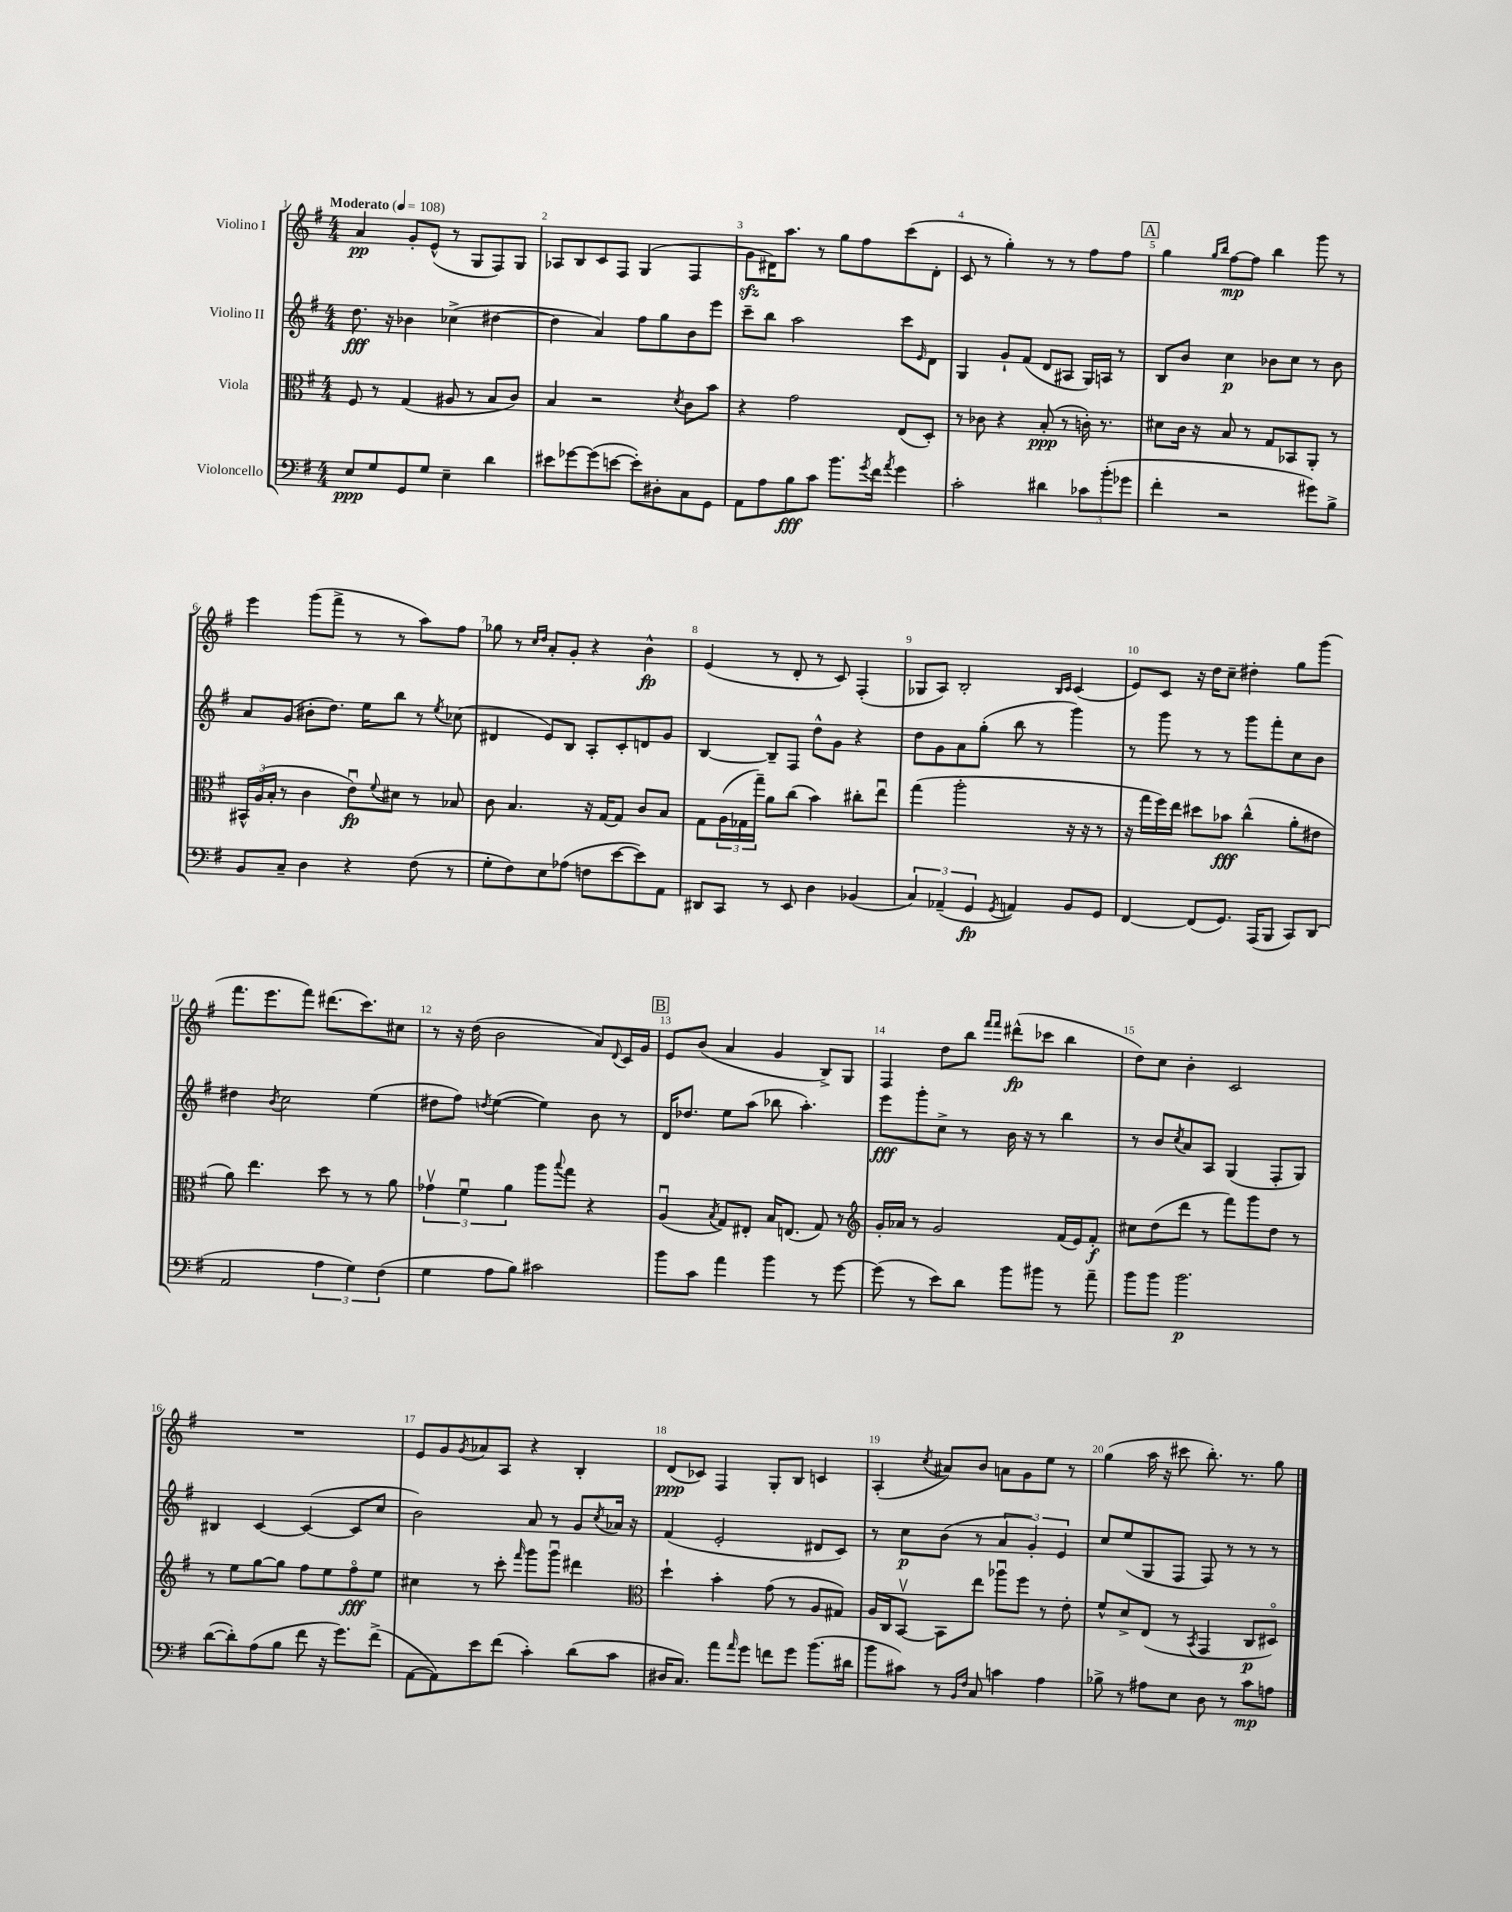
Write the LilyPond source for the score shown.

<<
\new StaffGroup <<
\new Staff = "s0" \with { instrumentName = "Violino I" } {
    \clef treble \key g \major \numericTimeSignature \time 4/4 \tempo "Moderato" 4 = 108
    a'4\pp g'8-. e'8-^( r8 g8 fis8) g8 |
    aes8 b8 c'8 fis8 g4( fis4 |
    g'8\sfz dis'16) a''8. r8 g''8 fis''8 c'''8( dis'8-. |
    c'8 r8 g''4-.) r8 r8 fis''8 fis''8 |
    \mark \markup { \box "A" } g''4 \grace { g''16 b''16 } fis''8~\mp fis''8 b''4 g'''8 r8 |
    e'''4 g'''8( fis'''8-> r8 r8 a''8) fis''8 |
    ges''8 r8 \grace { c''16 d''16 } a'8-. g'8-. r4 b'4-^\fp |
    e'4( r8 d'8-. r8 c'8) fis4-.( |
    ges8 a8) b2-. \grace { b16 c'16 } c'4( |
    e'8) c'8 r16 d''16 c''8-- dis''4-. g''8 g'''8( |
    fis'''8. e'''8. fis'''8) dis'''8.( c'''8.) cis''8 |
    r8 r16 d''16( b'2 a'8) \appoggiatura { d'8 } c'16 g'16 |
    \mark \markup { \box "B" } e'8 b'8( a'4 g'4 b8->) g8 |
    fis4 d''8 b''8 \grace { fis'''16 fis'''16 } dis'''8-^\fp( ces'''8 b''4 |
    d''8) c''8 b'4-. c'2 |
    R1 |
    e'8 g'8 \acciaccatura { g'8 } aes'8 a8 r4 b4-. |
    d'8\ppp( ces'8) fis4 g8-. b8 c'4 |
    a4-.( \acciaccatura { c''8 } ais'8) b'8 a'8 g'8 e''8 r8 |
    g''4( a''16 r16 cis'''8 b''8.-.) r8. g''8 \bar "|." |
}
\new Staff = "s1" \with { instrumentName = "Violino II" } {
    \clef treble \key g \major \numericTimeSignature \time 4/4
    d''8.\fff r16 bes'4 ces''4->( dis''4~ |
    dis''4 a'4) fis''8 g''8 b'8 e'''8 |
    c'''8-- b''8 a''2 c'''8 \grace { e'16 } d'8 |
    g4 g'8-! fis'8( d'8 ais8 g16) a16 r8 |
    \mark \markup { \box "A" } b8 b'8 c''4\p bes'8 c''8 r8 bes'8 |
    a'8 g'8( bis'8-. d''8.) e''16 b''8 r8 \acciaccatura { e''8 } ces''8( |
    dis'4 e'8) b8 a8-. c'8-. d'8 g'8 |
    b4~ b8-- fis8 d''8-^ g'8 r4 |
    d''8 g'8 a'8 g''8-.( b''8 r8 g'''4) |
    r8 g'''8 r8 r8 g'''8 fis'''8-. c''8 b'8 |
    dis''4 \acciaccatura { b'8 } c''2 e''4( |
    dis''8 fis''8) \acciaccatura { d''8 } e''4~( e''4) b'8 r8 |
    \mark \markup { \box "B" } d'16 des''8. e''8 a''8( bes''8 a''4.-.) |
    e'''8\fff g'''8-. c''8-> r8 b'16 r16 r8 b''4 |
    r8 b'8 \acciaccatura { c''8 } a'8 a8 g4( fis8-. g8) |
    bis4 c'4~ c'4~( c'8 c''8 |
    b'2) a'8 r8 g'8 \acciaccatura { c''8 } aes'16 r16 |
    fis'4( e'2-. dis'8 c'8) |
    r8 c''8\p b'8( r8 \tuplet 3/2 { a'4 g'4-.) e'4 } |
    c''8 e''8( g8 fis8 fis8) r8 r8 r8 \bar "|." |
}
\new Staff = "s2" \with { instrumentName = "Viola" } {
    \clef alto \key g \major \numericTimeSignature \time 4/4
    fis8 r8 g4( ais8 r8 b8 c'8) |
    b4 r2 \acciaccatura { d'8 } c'8 b'8 |
    r4 g'2 e8( d8-.) |
    r8 ces'8 r4 b8-.\ppp( r8 c'16-.) r8. |
    \mark \markup { \box "A" } dis'8 c'16 r16 b8 r8 g8 bes,8 a,8-. r8 |
    \tuplet 3/2 { bis,16-^ a16( b16-. } r8 c'4 e'8\downbow\fp) \appoggiatura { fis'8 } dis'8 r8 bes8 |
    c'8 b4. r16 g16~ g8 c'8 b8 |
    g8 \tuplet 3/2 { a16( ges16 g''16--) } a'8 c''8( b'4) cis''8-. e''8\downbow |
    g''4( a''2-. r16 r16 r8 |
    r16 g''16 fis''16) e''16 dis''8 bes'8\fff c''4-^( a'8-. eis'8 |
    a'8) e''4. d''8 r8 r8 a'8 |
    \tuplet 3/2 { ges'4\upbow fis'4\downbow a'4 } a''8 \appoggiatura { b''8 } g''8 r4 |
    \mark \markup { \box "B" } a4\downbow( \acciaccatura { b8 } g8) eis8-. b16 e8.( g8) r8 |
    \clef treble g'16-. aes'16 r8 g'2 fis'16( e'16) fis'8-.\f |
    cis''8 d''8( d'''8 r8 fis'''8) g'''8 d''8 r8 |
    r8 e''8 g''8~ g''8 fis''8 e''8 fis''8\flageolet\fff e''8 |
    cis''4 r8 c'''8-. \grace { fis'''16 } g'''8 g'''8\downbow dis'''4 |
    \clef alto d''4-! b'4-. g'8( r8 a8 gis8) |
    a16 c16 b,8~\upbow b,8 e''8 aes''8\downbow fis''8 r8 e'8-. |
    fis'8-^ d'8-> e8( r8 \acciaccatura { b,8 } g,4 c8\p dis8\flageolet) \bar "|." |
}
\new Staff = "s3" \with { instrumentName = "Violoncello" } {
    \clef bass \key g \major \numericTimeSignature \time 4/4
    e8\ppp g8 g,8 g8 e4-- d'4 |
    eis'8 ges'8~ ges'8( e'8~ e'8-.) dis8-. c8 g,8 |
    a,8 a8 b8\fff c'8 b'8. \acciaccatura { g'8 } fis'16 \acciaccatura { a'8 } g'4 |
    c'2-. dis'4 \tuplet 3/2 { ces'8 b'8-.( ges'8 } |
    \mark \markup { \box "A" } fis'4-. r2 gis'8) b8-> |
    b,8 c8-- d4 r4 fis8( r8 |
    g8-. fis8) e8 aes8( f8 e'8~ e'8) a,8 |
    dis,8 c,8 r8 e,8 d4 bes,4( |
    \tuplet 3/2 { c4) aes,4--( g,4\fp } \acciaccatura { g,8 } a,4) b,8 g,8 |
    fis,4~ fis,8( g,8.) a,,16( b,,8 c,8) d,8( |
    a,2 \tuplet 3/2 { a4 g4) fis4( } |
    g4 a8 b8) cis'2 |
    \mark \markup { \box "B" } b'8 c'8 a'4 b'4 r8 g'8~ |
    g'8( r8 e'8) d'8 b'8 bis'8 r8 a'8-- |
    b'8 b'8 b'2.\p |
    d'8~( d'8-.) a8( b8 fis'8 r16 g'8.) fis'8->( |
    a,8~ a,8) e'8 fis'8( c'4-.) d'8( c'8 |
    dis16 c8.) a'8 \grace { a'16 } g'8 f'8 g'8 b'8.( dis'16 |
    b'8 cis'8) r8 \grace { b,16 fis16 } c8 c'4 a4 |
    bes8-> r8 ais8 e8 d8 r8 c'8\mp a8 \bar "|." |
}
>>
>>
\layout { \context { \Score \override BarNumber.break-visibility = ##(#f #t #t) barNumberVisibility = #all-bar-numbers-visible } }
